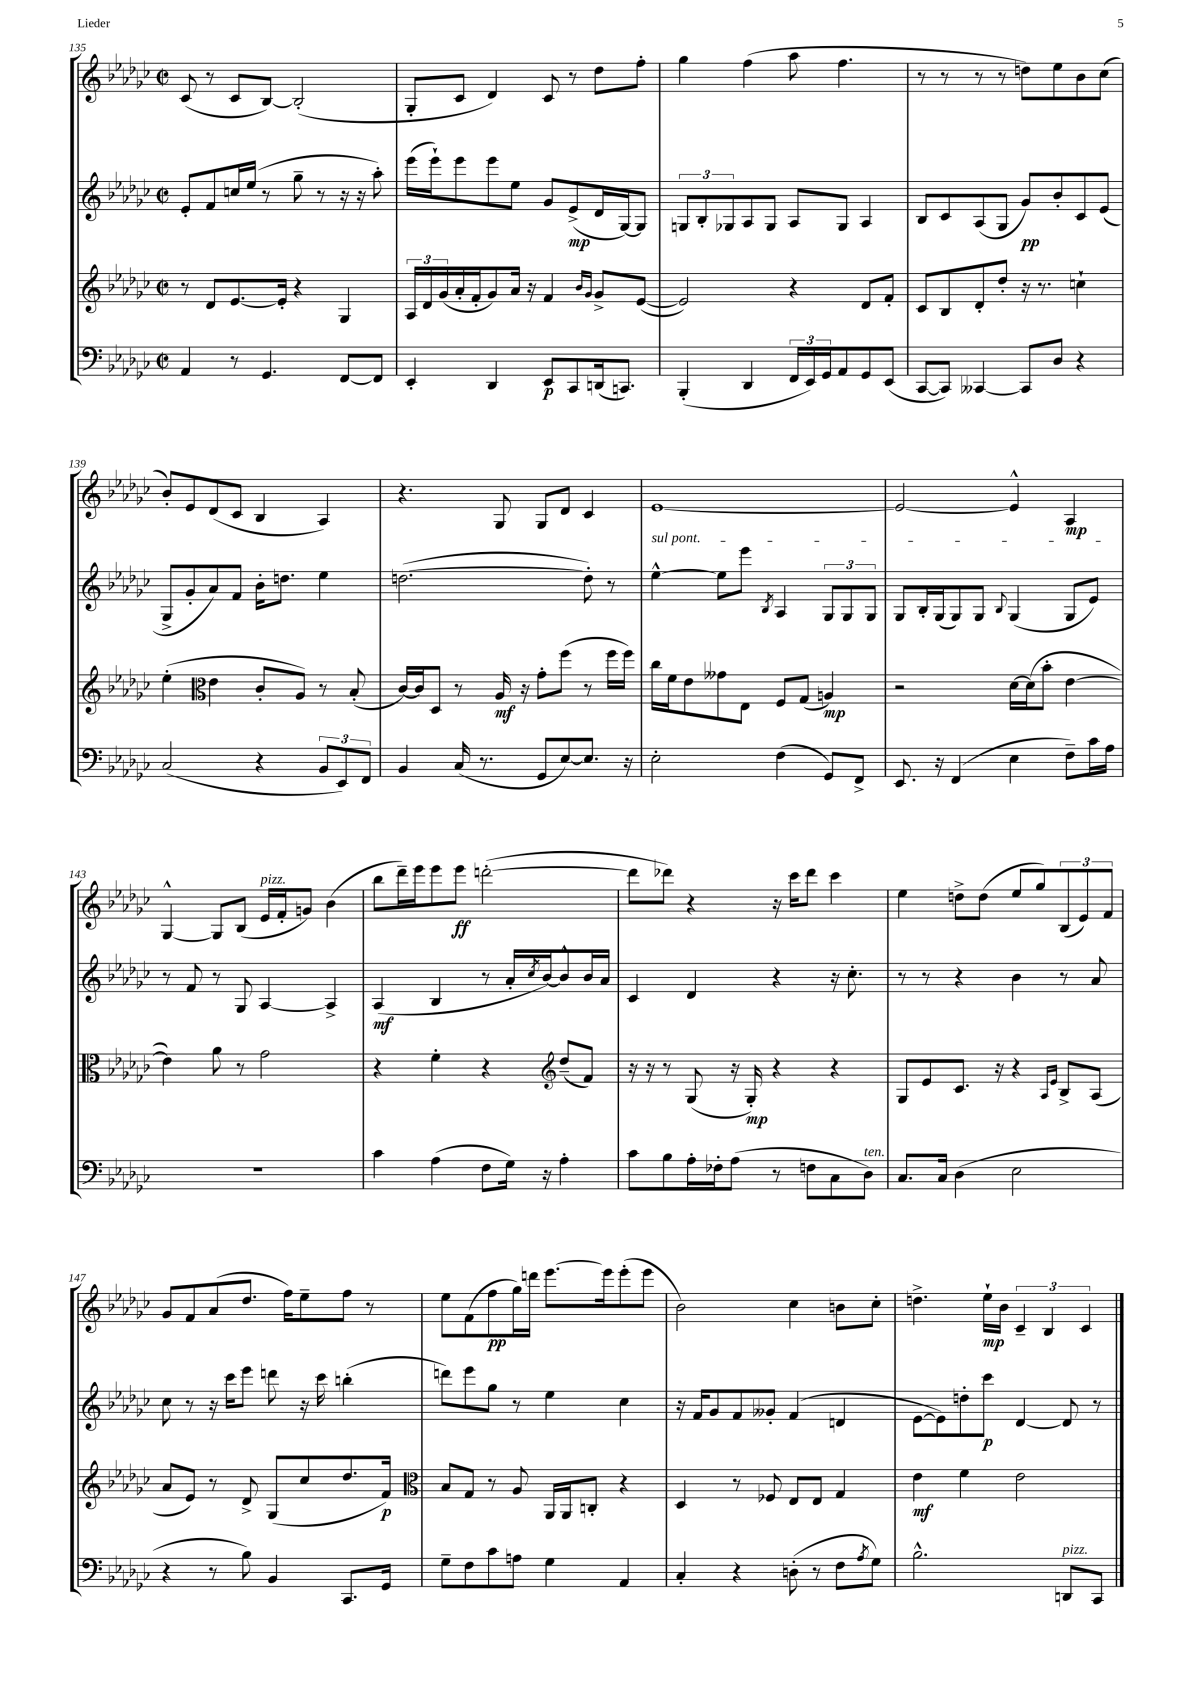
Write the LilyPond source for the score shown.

<<
\new StaffGroup <<
\new Staff = "s0" {
    \clef treble \key ges \major \defaultTimeSignature \time 2/2
    ces'8( r8 ces'8 bes8~) bes2-.( |
    ges8-. ces'8 des'4) ces'8 r8 des''8 f''8-. |
    ges''4 f''4( aes''8 f''4. |
    r8 r8 r8 r8 d''8) ees''8 bes'8 ces''8( |
    bes'8-.) ees'8 des'8( ces'8 bes4 aes4) |
    r4. ges8 ges8 des'8 ces'4 |
    ees'1~ |
    ees'2~ ees'4-^ aes4\mp |
    ges4~-^ ges8 bes8( ees'16^\markup { \italic "pizz." } f'16-. g'8) bes'4( |
    bes''8 des'''16--) ees'''16 ees'''8 ees'''8\ff d'''2~-.( |
    d'''8 des'''8) r4 r16 ces'''16 des'''8 ces'''4 |
    ees''4 d''8-> d''8( ees''8 ges''8) \tuplet 3/2 { bes8( ees'8) f'8 } |
    ges'8 f'8 aes'8( des''8. f''16) ees''8-- f''8 r8 |
    ees''8 f'8( f''8\pp ges''16) d'''16 ees'''8.~ ees'''16 ees'''8-.( ees'''8 |
    bes'2) ces''4 b'8 ces''8-. |
    d''4.-> ees''16-!\mp bes'16 \tuplet 3/2 { ces'4-- bes4 ces'4 } \bar "|." |
}
\new Staff = "s1" {
    \clef treble \key ges \major \defaultTimeSignature \time 2/2
    ees'8-. f'8 c''16 ees''16( r8 ges''8-- r8 r16 r16 aes''8-.) |
    ees'''16( ees'''16-!) ees'''8 ees'''8 ees''8 ges'8 ees'8->\mp( des'16 ges16~) ges8 |
    \tuplet 3/2 { g8 bes8-. ges8 } aes8 ges8 aes8 ges8 aes4 |
    bes8 ces'8 aes8( ges8 ges'8\pp) bes'8-. ces'8 ees'8( |
    ges8-> ges'8-. aes'8) f'8 bes'16-. d''8. ees''4 |
    d''2.~( d''8-.) r8 |
    \once \override TextSpanner.bound-details.left.text = \markup { \italic "sul pont." } ees''4~-^\startTextSpan ees''8 ees'''8 \acciaccatura { bes8 } aes4 \tuplet 3/2 { ges8 ges8 ges8 } |
    ges8 bes16-. ges16( ges8) ges8 \appoggiatura { bes8 } ges4( ges8 ees'8\stopTextSpan) |
    r8 f'8 r8 ges8 aes4~ aes4-> |
    aes4\mf( bes4 r8 aes'16-. \acciaccatura { ces''8 } bes'16~) bes'8-^ bes'16 aes'16 |
    ces'4 des'4 r4 r16 ces''8.-. |
    r8 r8 r4 bes'4 r8 aes'8 |
    ces''8 r8 r16 ces'''16 ees'''8 d'''8 r16 ces'''16 b''4-.( |
    d'''8) ees'''8 ges''8 r8 ees''4 ces''4 |
    r16 f'16 ges'8 f'8 geses'8-. f'4( d'4 |
    ees'8~ ees'8) d''8-. ces'''8\p des'4~ des'8 r8 \bar "|." |
}
\new Staff = "s2" {
    \clef treble \key ges \major \defaultTimeSignature \time 2/2
    r8 des'8 ees'8.~ ees'16-. r4 ges4 |
    \tuplet 3/2 { aes16 des'16 ges'16( } aes'16-. f'16-. ges'8) aes'16 r16 f'4 \grace { bes'16 ges'16 } ges'8-> ees'8~( |
    ees'2) r4 des'8 f'8-. |
    ces'8 bes8 des'8-. des''8-. r16 r8. c''4-! |
    ees''4-.( \clef alto ees'4 ces'8-. aes8) r8 bes8-.( |
    ces'16~) ces'16 des8 r8 aes16\mf r16 ges'8-. f''8( r8 f''16 f''16) |
    ces''16 f'16 ees'8 geses'8 ees8 f8 ges8( a4\mp) |
    r2 des'16~ des'16( bes'8-. ees'4~ |
    ees'4) aes'8 r8 ges'2 |
    r4 f'4-. r4 \clef treble des''8--( f'8) |
    r16 r16 r8 ges8( r16 ges16-.\mp) r4 r4 |
    ges8 ees'8 ces'8. r16 r4 \grace { aes16 ees'16 } bes8-> aes8( |
    aes'8 ees'8) r8 des'8-> ges8( ces''8 des''8. f'16\p) |
    \clef alto bes8 ges8 r8 aes8 aes,16 aes,16 c8-. r4 |
    des4 r8 fes8 ees8 ees8 ges4 |
    ees'4\mf f'4 ees'2 \bar "|." |
}
\new Staff = "s3" {
    \clef bass \key ges \major \defaultTimeSignature \time 2/2
    aes,4 r8 ges,4. f,8~ f,8 |
    ees,4-. des,4 ees,8\p ces,8 d,16( c,8.) |
    bes,,4-.( des,4 \tuplet 3/2 { f,16 ees,16) ges,16 } aes,8 ges,8 ees,8( |
    ces,8~ ces,8) ceses,4~ ceses,8 des8 r4 |
    ces2( r4 \tuplet 3/2 { bes,8 ees,8) f,8 } |
    bes,4 ces16( r8. ges,8 ees8~) ees8. r16 |
    ees2-. f4( ges,8) f,8-> |
    ees,8. r16 f,4( ees4 f8--) ces'16 aes16 |
    r1 |
    ces'4 aes4( f8 ges16) r16 aes4-. |
    ces'8 bes8 aes16-. fes16-. aes8( r8 f8 ces8 des8^\markup { \italic "ten." }) |
    ces8. ces16 des4( ees2 |
    r4 r8 bes8) bes,4 ces,8. ges,16 |
    ges8-- f8 ces'8 a8 ges4 aes,4 |
    ces4-. r4 d8-.( r8 f8 \acciaccatura { aes8 } ges8) |
    bes2.-^ d,8^\markup { \italic "pizz." } ces,8 \bar "|." |
}
>>
>>
\layout { \context { \Score currentBarNumber = #135 } }
